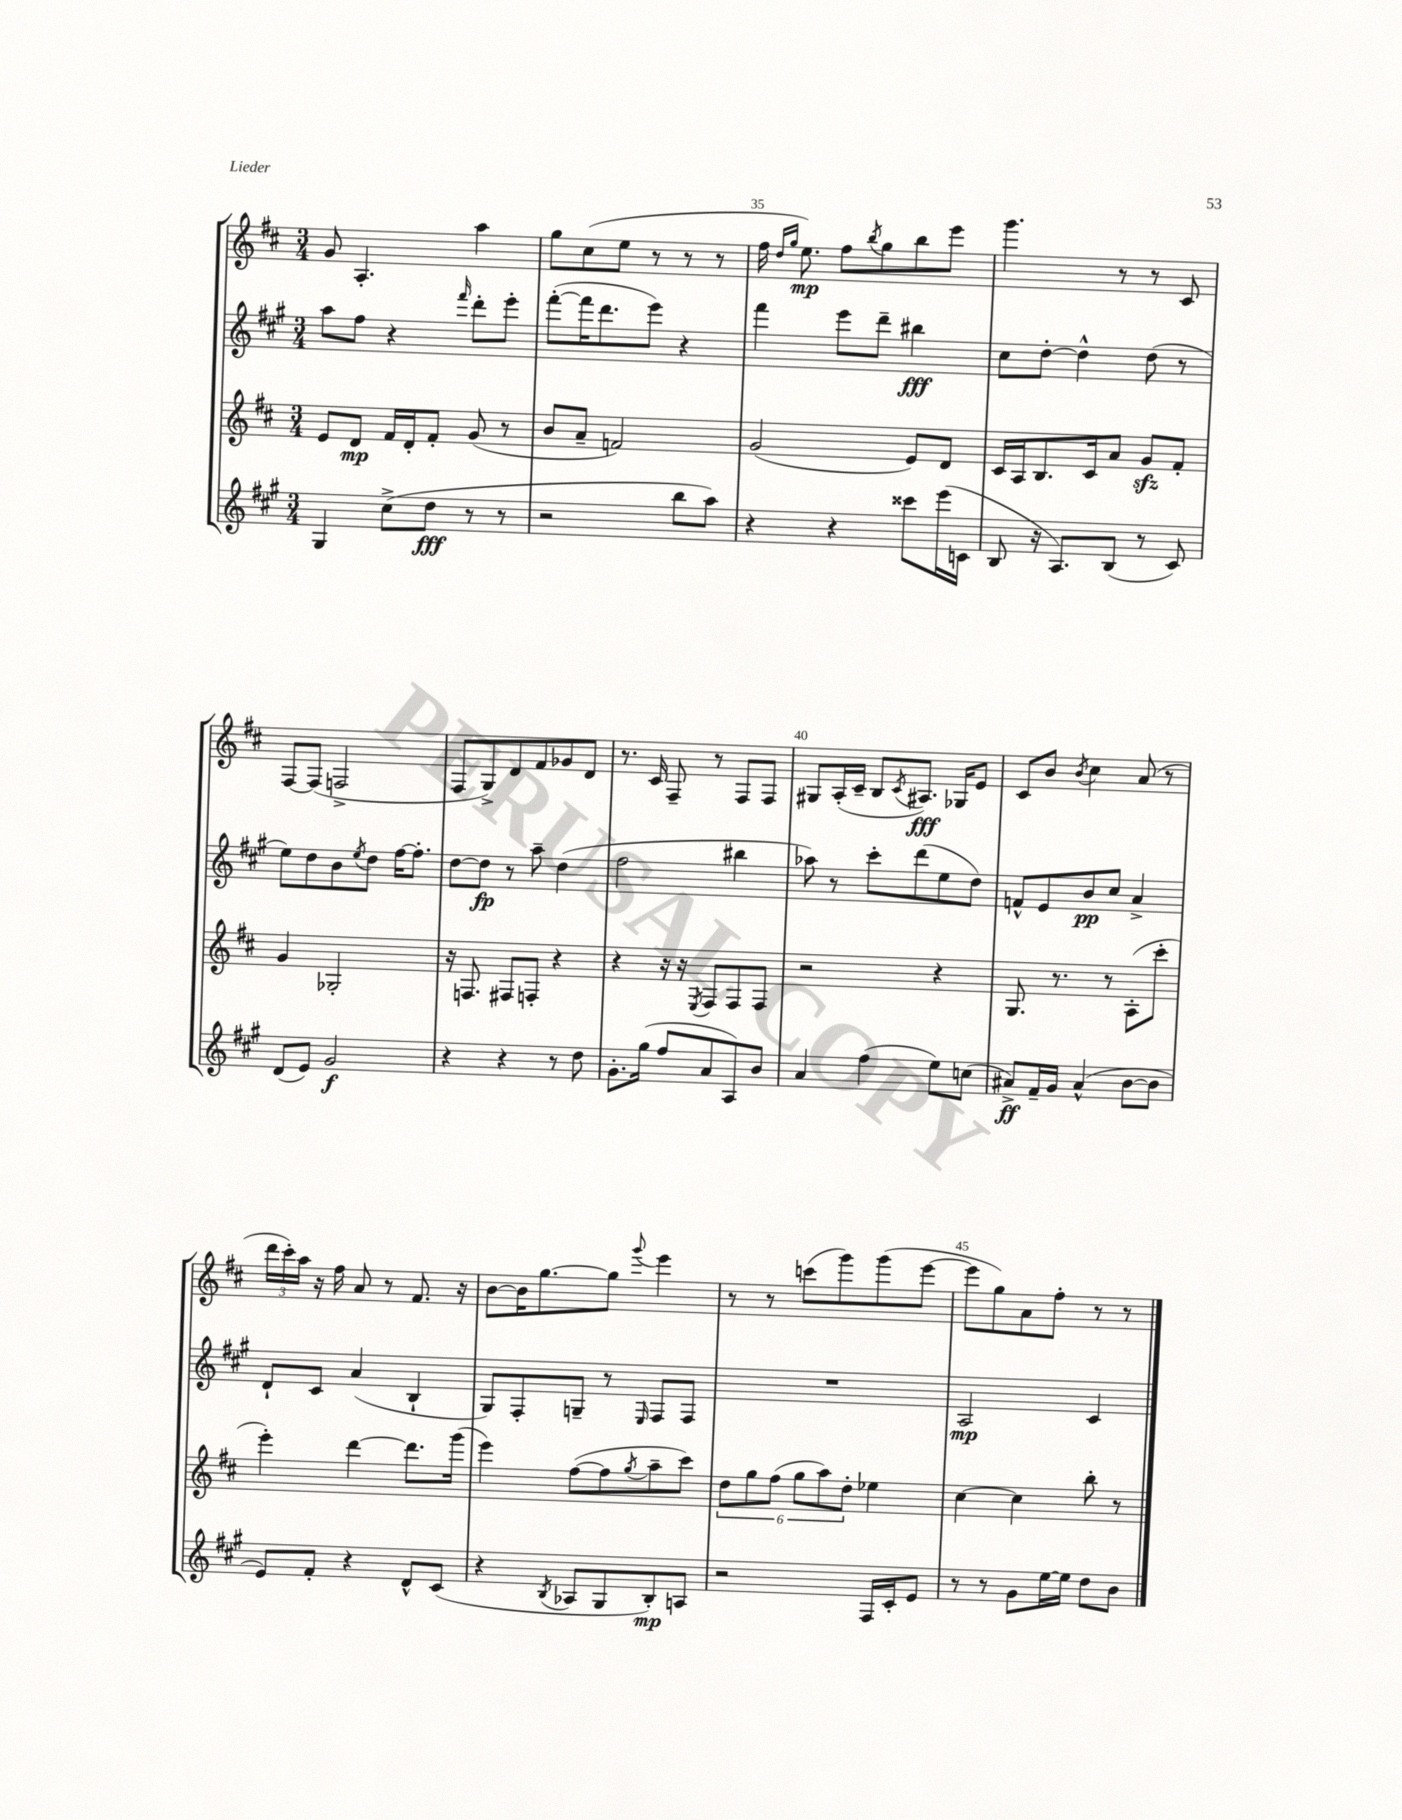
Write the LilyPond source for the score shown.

<<
\new StaffGroup <<
\new Staff = "s0" {
    \clef treble \key d \major \numericTimeSignature \time 3/4
    g'8 a4.-. a''4 |
    g''8 cis''8( e''8 r8 r8 r8 |
    fis''16 \grace { d''16 g''16 } e''8.\mp) fis''8 \acciaccatura { b''8 } g''8 b''8 e'''8 |
    g'''4. r8 r8 cis'8 |
    fis8~ fis8( f2-> |
    fis8 g8->) d'8 fis'8 ges'8 d'8 |
    r8. cis'16 fis8-- r8 fis8 fis8 |
    gis8 a16-.( cis'16-- b8 \acciaccatura { cis'8 } ais8.\fff) ges16 e'8 |
    cis'8 b'8 \acciaccatura { b'8 } cis''4 a'8( r8 |
    \tuplet 3/2 { d'''16 cis'''16-.) a''16 } r16 fis''16 a'8 r8 fis'8. r16 |
    b'8~ b'16 g''8.~ g''8 \appoggiatura { g'''8 } e'''4 |
    r8 r8 c'''8( g'''8) g'''8( e'''8~ |
    e'''8 g''8) a'8 fis''8-. r8 r8 \bar "|." |
}
\new Staff = "s1" {
    \clef treble \key a \major \numericTimeSignature \time 3/4
    a''8 fis''8 r4 \grace { fis'''16 } d'''8-. e'''8-. |
    fis'''8~-.( fis'''16 d'''8. e'''8) r4 |
    fis'''4 e'''8 d'''8-- bis''4\fff |
    cis''8 d''8~-. d''4-^ d''8( r8 |
    e''8) d''8 b'8 \acciaccatura { e''8 } d''8 fis''16~ fis''8.-. |
    d''8~ d''8\fp r8 a''8-- d''4( |
    fis''2 bis''4 |
    aes''8) r8 cis'''8-. d'''8( e''8 d''8) |
    f'8-^ e'8 b'8\pp cis''8 a'4-> |
    d'8-! cis'8 a'4( b4-! |
    gis8) fis8-. g8-- r8 \grace { e16 } fis8 fis8 |
    R2. |
    a2\mp cis'4 \bar "|." |
}
\new Staff = "s2" {
    \clef treble \key d \major \numericTimeSignature \time 3/4
    e'8 d'8\mp fis'16 d'16-. fis'8-. g'8( r8 |
    b'8 a'8-- f'2) |
    g'2( e'8) d'8 |
    cis'16 a16 b8. cis'16 a'8 g'8\sfz fis'8-. |
    g'4 ges2-. |
    r16 f8. fis8 f8-. r4 |
    r4 r16 r16 \acciaccatura { e8 } fis8 fis8 fis8 |
    r2 r4 |
    g8. r8. r8 a8-.( cis'''8-. |
    e'''4-.) d'''4~ d'''8. g'''16( |
    e'''4) fis''8~( fis''8 \acciaccatura { g''8 } a''8-- cis'''8) |
    \tuplet 6/4 { d''8 g''8 fis''8( g''8 a''8) d''8-. } ees''4 |
    cis''4~ cis''4 b''8-. r8 \bar "|." |
}
\new Staff = "s3" {
    \clef treble \key a \major \numericTimeSignature \time 3/4
    gis4 cis''8->( d''8\fff r8 r8 |
    r2 b''8 a''8) |
    r4 r4 cisis'''8 e'''16( c'16 |
    b8 r16 a8.) b8( r8 cis'8) |
    d'8( e'8) gis'2\f |
    r4 r4 r8 d''8 |
    gis'8.-. gis''16( fis''8 a'8 a8) b'8 |
    a'4 fis''4( e''8) c''8( |
    ais'8->\ff) fis'16-- gis'16 ais'4-^( b'8~ b'8 |
    e'8) fis'8-. r4 d'8-^ cis'8( |
    r4 \acciaccatura { b8 } aes8 gis8 b8-.\mp) a8 |
    r2 fis16 cis'16-. e'8 |
    r8 r8 gis'8 e''16~ e''16 d''8 b'8 \bar "|." |
}
>>
>>
\layout { \context { \Score currentBarNumber = #33 \override BarNumber.break-visibility = ##(#f #t #t) barNumberVisibility = #(every-nth-bar-number-visible 5) } }
